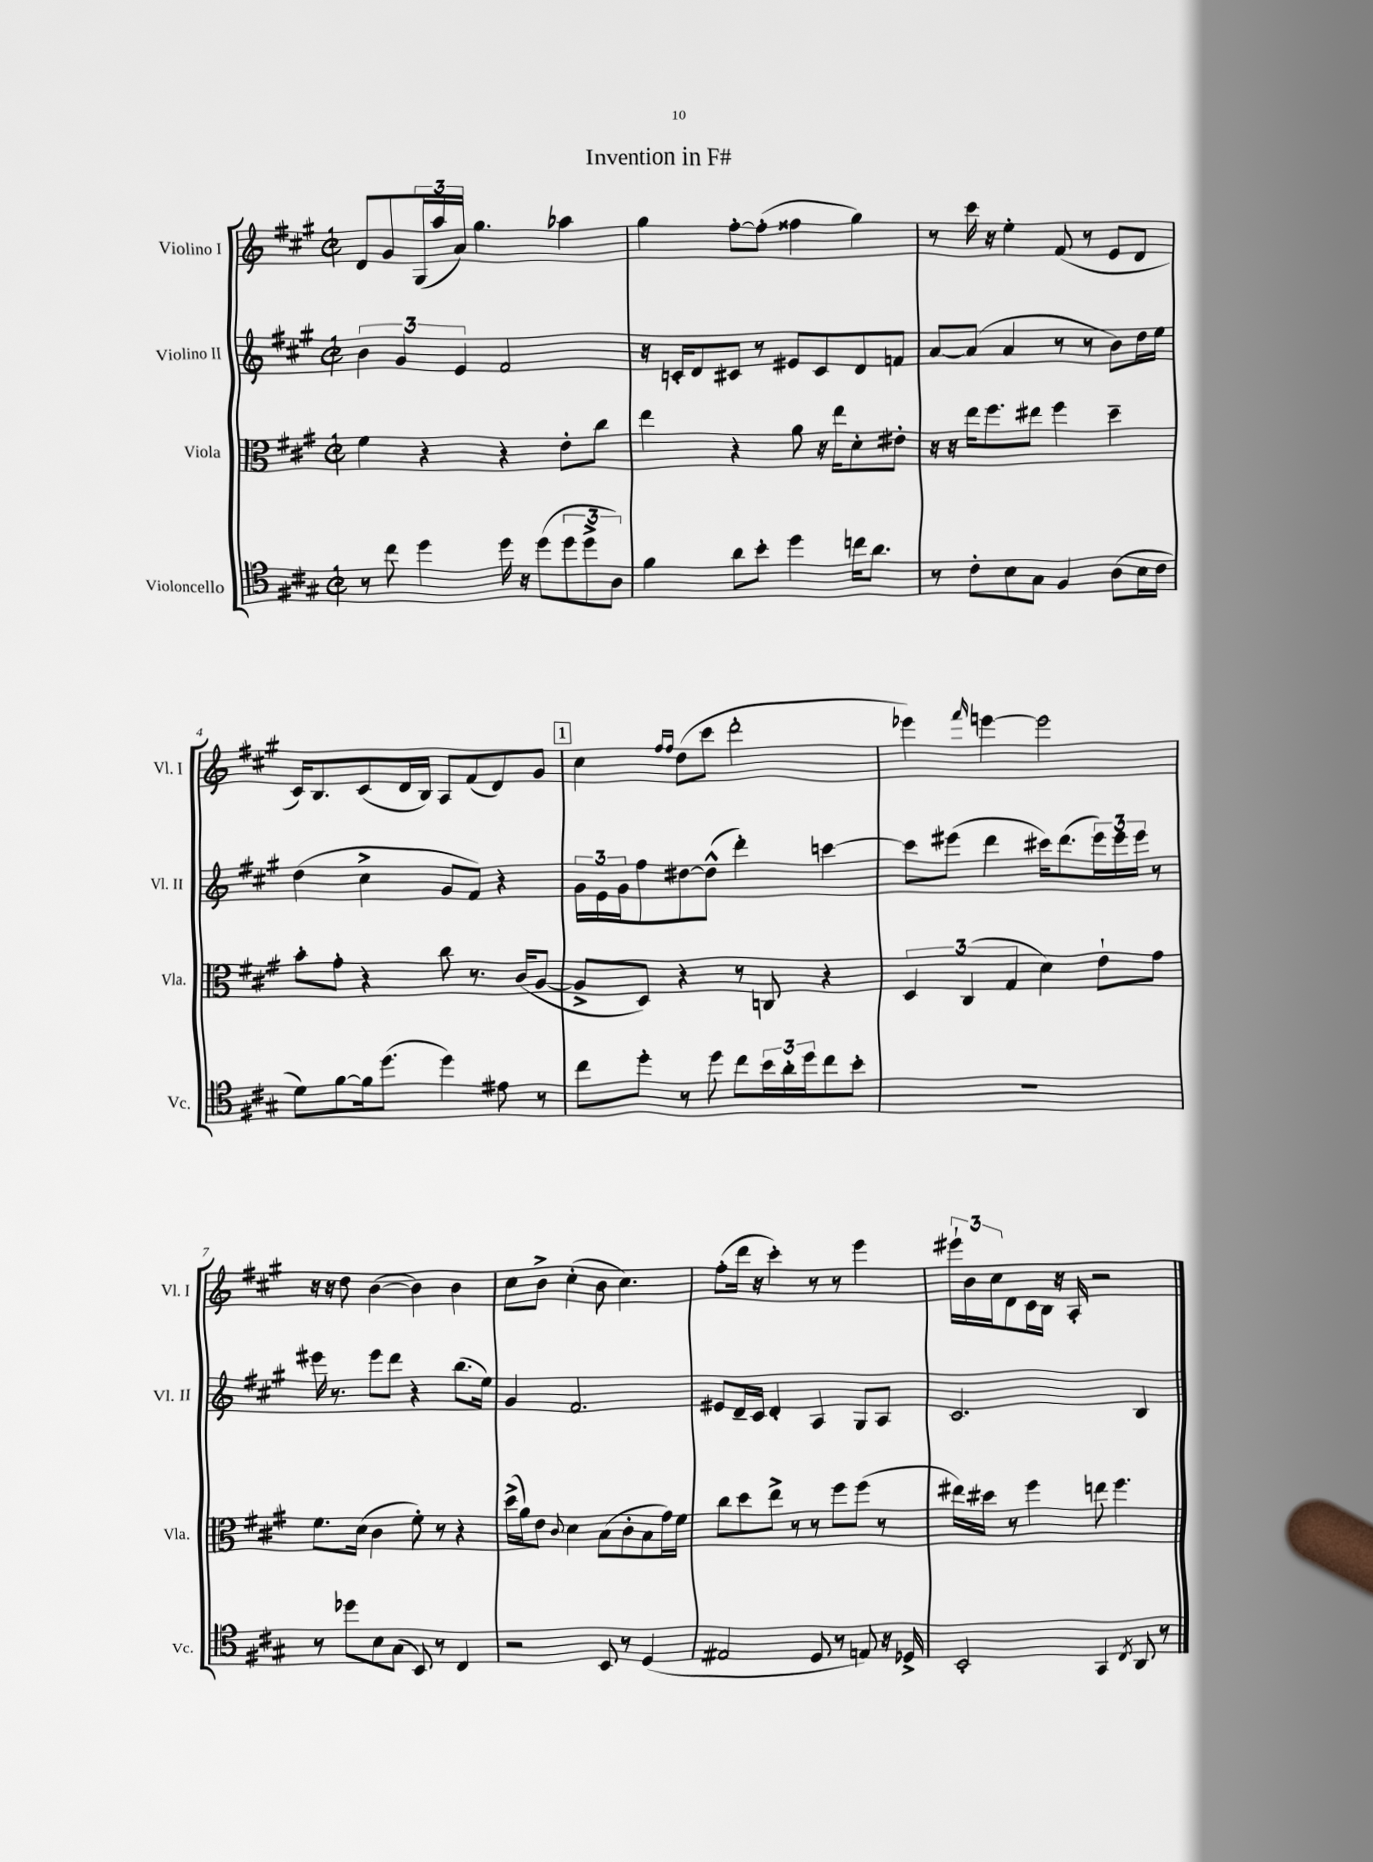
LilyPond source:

\header { title = "Invention in F#" }
<<
\new StaffGroup <<
\new Staff = "s0" \with { instrumentName = "Violino I" shortInstrumentName = "Vl. I" } {
    \clef treble \key a \major \defaultTimeSignature \time 2/2
    d'8 gis'8 \tuplet 3/2 { gis16( a''16 a'16) } gis''4. aes''4 |
    gis''4 fis''8~-. fis''8-.( fisis''4 gis''4) |
    r8 cis'''16 r16 e''4-. fis'8( r8 e'8 d'8 |
    cis'16) b8. cis'8( d'16 b16) a8 fis'8( d'8) gis'8 |
    \mark \markup { \box "1" } cis''4 \grace { fis''16 fis''16 } d''8( cis'''8 d'''2-. |
    ees'''4) \grace { fis'''16 } e'''4~ e'''2 |
    r16 r16 d''8 b'4~( b'4) b'4 |
    cis''8 b'8-> cis''4-.( b'8 cis''4.) |
    fis''8-.( d'''16 r16 cis'''4-.) r8 r8 e'''4 |
    \tuplet 3/2 { eis'''16-! b'16 cis''16 } d'8 cis'16 b16 r16 a16-. r2 \bar "|." |
}
\new Staff = "s1" \with { instrumentName = "Violino II" shortInstrumentName = "Vl. II" } {
    \clef treble \key a \major \defaultTimeSignature \time 2/2
    \tuplet 3/2 { b'4 gis'4 e'4 } fis'2 |
    r16 c'16-. d'8 cis'8 r8 eis'8 cis'8 d'8 f'8 |
    a'8~ a'8( a'4 r8 r8 b'8) d''16 e''16 |
    d''4( cis''4-> gis'8 fis'8) r4 |
    \mark \markup { \box "1" } \tuplet 3/2 { gis'16 e'16 gis'16 } fis''8 dis''8~ dis''8-^( d'''4-.) c'''4~ |
    c'''8 eis'''8( d'''4 cis'''16) d'''8.( \tuplet 3/2 { eis'''16) eis'''16 eis'''16 } r8 |
    eis'''16 r8. eis'''8 d'''8 r4 b''8.( e''16) |
    gis'4 fis'2. |
    eis'8 d'16-- cis'16 d'4-. a4 gis8 a8 |
    cis'2. b4 \bar "|." |
}
\new Staff = "s2" \with { instrumentName = "Viola" shortInstrumentName = "Vla." } {
    \clef alto \key a \major \defaultTimeSignature \time 2/2
    fis'4 r4 r4 e'8-. cis''8 |
    e''4 r4 a'8 r16 e''16 d'8-. eis'8-. |
    r16 r16 e''16 fis''8. eis''8 fis''4 d''4-- |
    b'8-. gis'8-. r4 cis''8 r8. cis'16( a8~ |
    \mark \markup { \box "1" } a8-> d8) r4 r8 c8 r4 |
    \tuplet 3/2 { d4 cis4( gis4 } d'4) e'8-! gis'8 |
    fis'8. d'16( cis'4 fis'8-.) r8 r4 |
    d''16->( a'16) e'8 \appoggiatura { cis'8 } d'4 b8( cis'8-. b8 gis'16) fis'16 |
    cis''8 d''8 e''8-> r8 r8 fis''8 fis''8( r8 |
    eis''16) dis''16 r8 fis''4 e''8 fis''4. \bar "|." |
}
\new Staff = "s3" \with { instrumentName = "Violoncello" shortInstrumentName = "Vc." } {
    \clef tenor \key a \major \defaultTimeSignature \time 2/2
    r8 cis''8 d''4 d''16 r16 d''8( \tuplet 3/2 { d''8 d''8-> a8) } |
    fis'4 a'8 b'8-. d''4 c''16 a'8. |
    r8 cis'8-. b8 gis8 fis4 a8( b16 cis'16 |
    d'8) fis'8~ fis'16 d''8.( d''4) eis'8 r8 |
    \mark \markup { \box "1" } cis''8 d''8-. r8 d''8 cis''8 \tuplet 3/2 { b'16 a'16-. d''16 } cis''8 b'8-. |
    R1 |
    r8 des''8 b8 gis8( b,8) r8 cis4 |
    r2 b,8 r8 d4( |
    eis2 d8 r8 e8) r16 des16-> |
    b,2-. gis,4 \acciaccatura { cis8 } a,8 r8 \bar "|." |
}
>>
>>
